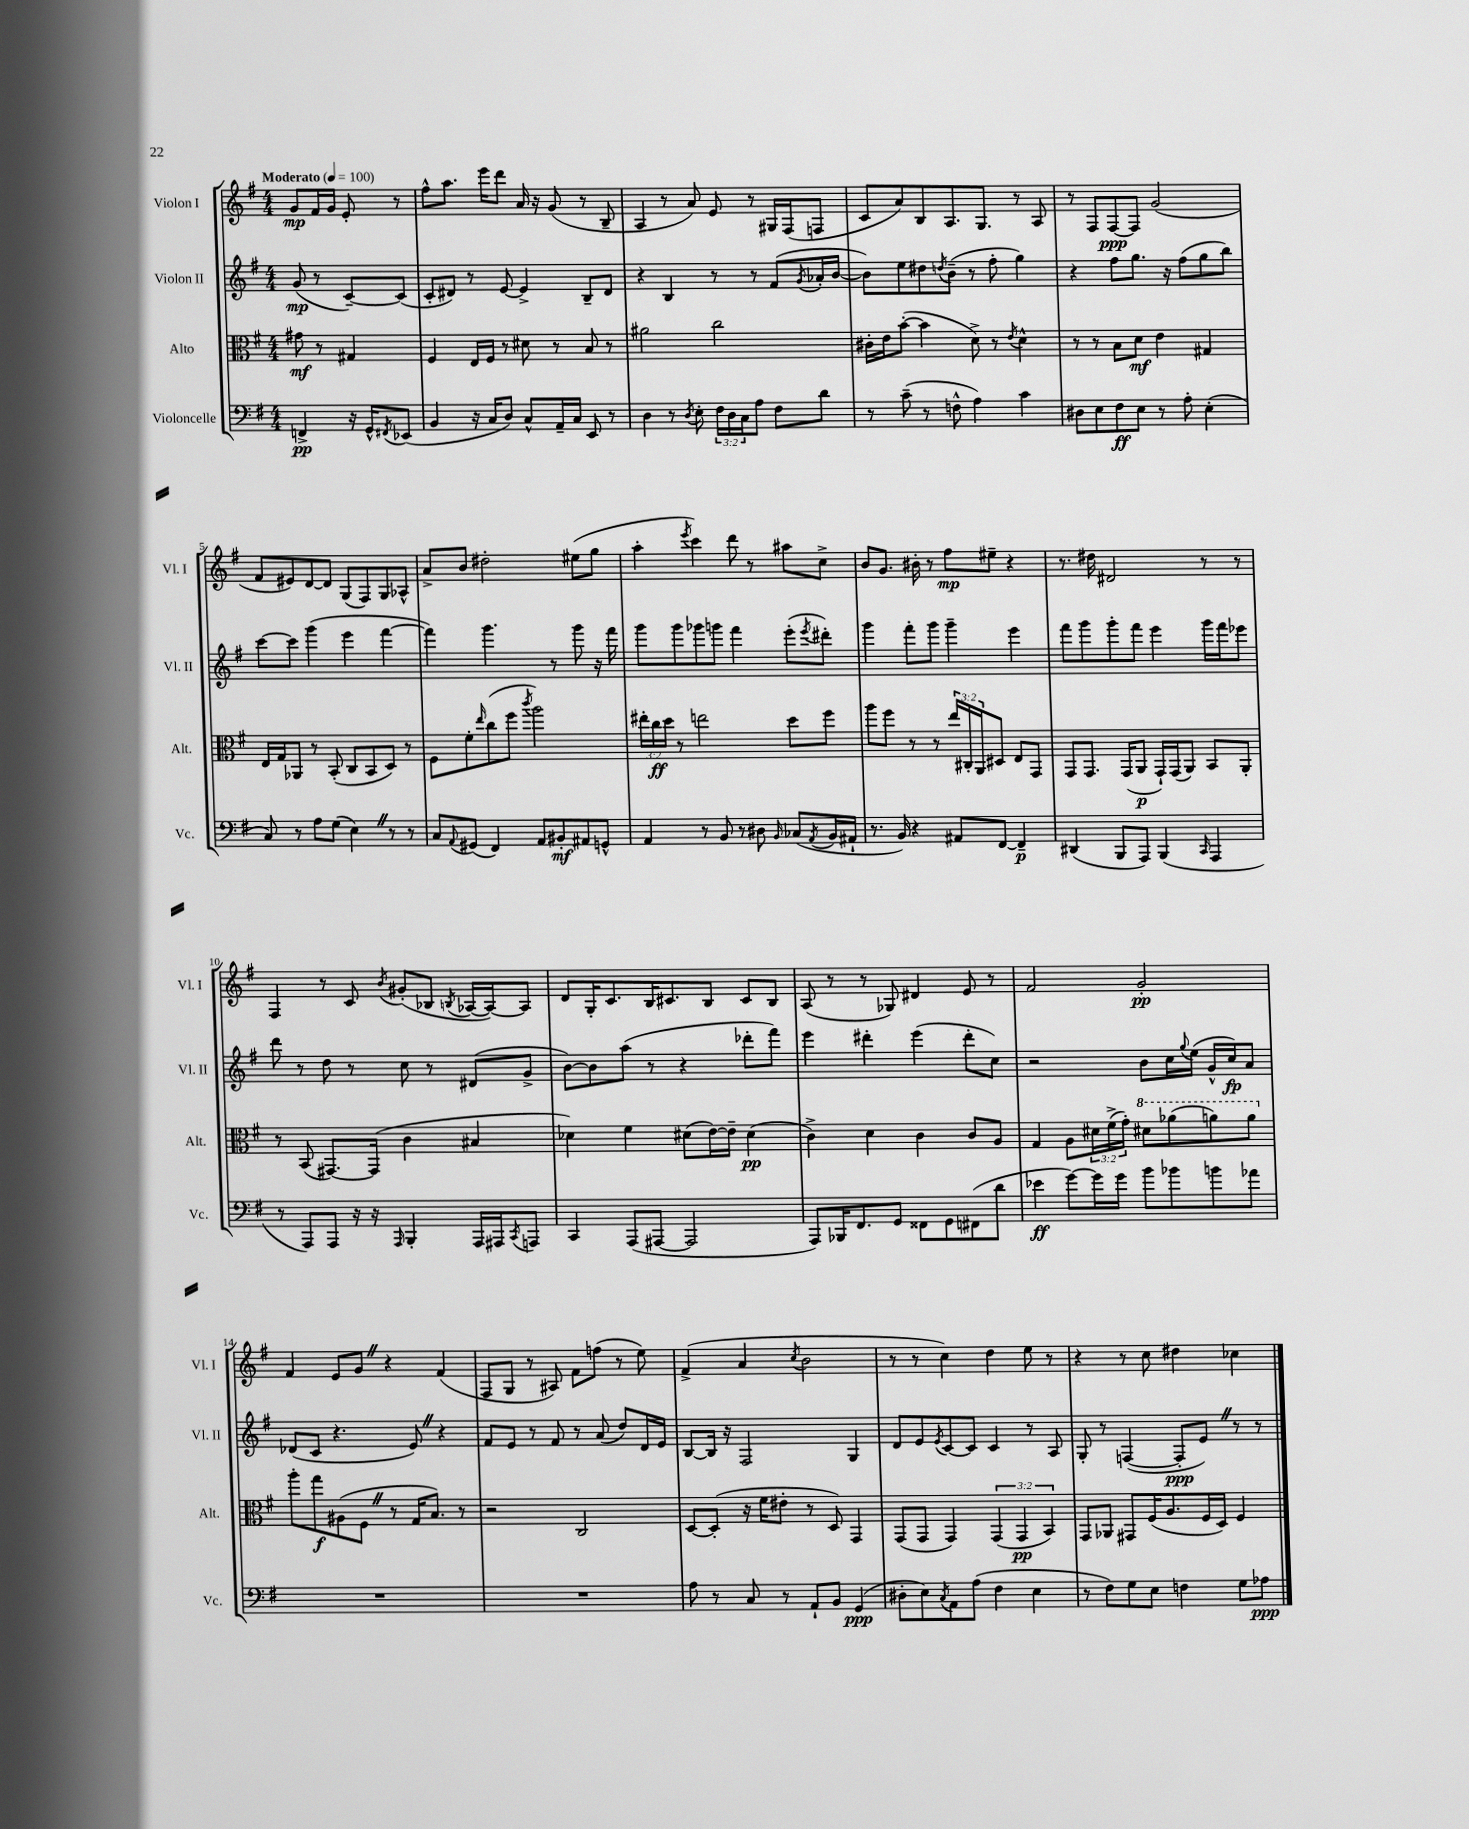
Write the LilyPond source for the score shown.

<<
\new StaffGroup <<
\new Staff = "s0" \with { instrumentName = "Violon I" shortInstrumentName = "Vl. I" } {
    \clef treble \key g \major \numericTimeSignature \time 4/4 \partial 2 \tempo "Moderato" 4 = 100
    g'8\mp fis'16 g'16 e'8-. r8 |
    fis''8-^ a''8. e'''16 d'''8 a'16 r16 g'8( r8 b8-- |
    a4 r8 a'8) e'8 r8 gis16 fis16( f8 |
    c'8 a'8) b8 a8. g8. r8 a8 |
    r8 fis8 fis8~\ppp fis8 g'2( |
    fis'8 eis'8) d'8~ d'8 g8( fis8) g8 aes8-^ |
    a'8-> b'8 dis''2-. eis''8( g''8 |
    a''4-. \acciaccatura { e'''8 } c'''4) d'''8 r8 ais''8 c''8-> |
    b'8 g'8. bis'16-. r8 fis''8\mp eis''8-- r4 |
    r8. dis''16 dis'2 r8 r8 |
    fis4 r8 c'8 \acciaccatura { b'8 } gis'8-.( bes8 \acciaccatura { b8 } aes16~ aes16~) aes8 |
    d'8 g16-. c'8. b16 cis'8. b8 cis'8 b8 |
    a8( r8 r8 ges8) dis'4 e'8 r8 |
    fis'2 g'2-.\pp |
    fis'4 e'8 g'8 \once \override BreathingSign.text = \markup { \musicglyph "scripts.caesura.straight" } \breathe r4 fis'4( |
    fis8 g8 r8 ais8) fis'8 f''8( r8 e''8) |
    fis'4->( a'4 \acciaccatura { c''8 } b'2 |
    r8 r8 c''4) d''4 e''8 r8 |
    r4 r8 c''8 dis''4 ces''4 \bar "|." |
}
\new Staff = "s1" \with { instrumentName = "Violon II" shortInstrumentName = "Vl. II" } {
    \clef treble \key g \major \numericTimeSignature \time 4/4 \partial 2
    g'8\mp( r8 c'8~--) c'8( |
    c'8-. dis'8) r8 e'8~ e'4-> b8-- dis'8 |
    r4 b4 r8 r8 fis'8( \acciaccatura { g'8 } aes'16-. b'16~ |
    b'8) e''8 dis''8 \acciaccatura { d''8 } b'8--( r8 fis''8-. g''4) |
    r4 fis''8 g''8. r16 fis''8( g''8 b''8) |
    c'''8~ c'''8 g'''4( e'''4 fis'''4~ |
    fis'''4) g'''4. r8 g'''8 r16 fis'''16 |
    g'''8 g'''8 ges'''8 g'''8 fis'''4 e'''8-.( \acciaccatura { e'''8 } dis'''8-.) |
    g'''4 fis'''8-. g'''8 g'''4-- e'''4 |
    fis'''8 g'''8 g'''8-. fis'''8 e'''4 g'''16 fis'''16 ees'''8 |
    d'''8 r8 d''8 r8 c''8 r8 dis'8( g'8-> |
    b'8~) b'8 a''8( r8 r4 des'''8-. fis'''8) |
    e'''4 dis'''4-. e'''4( dis'''8-. c''8) |
    r2 b'8 c''16 \appoggiatura { g''8 } e''16( g'16-^ c''16\fp) a'8 |
    des'8( c'8 r4. e'8) \once \override BreathingSign.text = \markup { \musicglyph "scripts.caesura.straight" } \breathe r4 |
    fis'8 e'8 r8 fis'8 r8 a'8( d''8) d'16 e'16 |
    b8~ b16 r16 fis2 g4 |
    d'8 e'8 \acciaccatura { e'8 } c'8~ c'8 c'4 r8 a8 |
    g8-. r8 f4~( f8-.\ppp e'8) \once \override BreathingSign.text = \markup { \musicglyph "scripts.caesura.straight" } \breathe r8 r8 \bar "|." |
}
\new Staff = "s2" \with { instrumentName = "Alto" shortInstrumentName = "Alt." } {
    \clef alto \key g \major \numericTimeSignature \time 4/4 \override Staff.TupletNumber.text = #tuplet-number::calc-fraction-text \partial 2
    gis'8\mf r8 gis4 |
    fis4 e16 fis16 r8 dis'8 r8 b8 r8 |
    ais'2 c''2 |
    cis'16-. e'16 b'8~-.( b'4 d'8->) r8 \acciaccatura { e'8 } d'4-^ |
    r8 r8 b8 d'8\mf e'4 gis4 |
    e16 g16 aes,8 r8 b,8-.( c8 b,8 d8) r8 |
    fis8 fis'8-. \grace { e''16 } c''8( fis''8 \acciaccatura { c'''8 } a''2) |
    \tuplet 3/2 { eis''16-. c''16\ff d''16 } r8 e''2 d''8 fis''8 |
    a''8 fis''8 r8 r8 \tuplet 3/2 { e''16 cis16-. a,16 } dis8 e8 g,8 |
    g,8 g,8. g,16( a,8\p g,16-!) g,16( a,8) b,8 a,8-. |
    r8 b,8( gis,8.~) gis,16( c'4 bis4 |
    des'4) fis'4 dis'8( e'16~) e'16-- dis'4\pp( |
    c'4->) d'4 c'4 c'8 a8 |
    g4 a8 \tuplet 3/2 { dis'16 fis'16->( g'16-.) } \ottava #1 dis''8 aes''8( a''8) a''8 \ottava #0 |
    a''8-. g''8\f ais8( fis8 \once \override BreathingSign.text = \markup { \musicglyph "scripts.caesura.straight" } \breathe r8 g16 b8.) r8 |
    r2 c2 |
    d8~ d8-.( r16 fis'16 eis'8-. r8 d8) g,4 |
    g,8( g,8 g,4) \tuplet 3/2 { g,4( g,4\pp b,4) } |
    g,8 aes,8 gis,8 fis16( a8. fis16 d16) fis4 \bar "|." |
}
\new Staff = "s3" \with { instrumentName = "Violoncelle" shortInstrumentName = "Vc." } {
    \clef bass \key g \major \numericTimeSignature \time 4/4 \override Staff.TupletNumber.text = #tuplet-number::calc-fraction-text \partial 2
    f,4->\pp r16 g,16-^ \acciaccatura { fis,8 } ees,8( |
    b,4 r16 c16 d8) c8-^ a,16-- c16 e,8 r8 |
    d4 r8 \acciaccatura { d8 } e8-. \tuplet 3/2 { fis16 d16 c16 } a8 fis8 d'8 |
    r8 c'8--( r8 f8-^ a4) c'4 |
    dis8 e8 fis8\ff e8 r8 a8-. e4-.( |
    c8) r8 a8 g8( e4) \once \override BreathingSign.text = \markup { \musicglyph "scripts.caesura.straight" } \breathe r8 r8 |
    c8 \appoggiatura { a,8 } gis,8( fis,4) a,8 bis,8-.\mf ais,8 g,8-^ |
    a,4 r8 b,8 r8 dis8 \grace { b,16 } ces8( \acciaccatura { a,8 } b,16 ais,16-! |
    r8. b,16) r4 ais,8 fis,8~ fis,4--\p |
    dis,4( b,,8 a,,8) b,,4( \grace { c,16 } a,,4 |
    r8 a,,8) a,,8 r16 r16 \grace { a,,16 } b,,4-. a,,16 ais,,16 \acciaccatura { c,8 } a,,8 |
    c,4 a,,8( ais,,8~ ais,,2 |
    a,,8) bes,,16 fis,8. g,8 fisis,8 g,8 fis,8( d'8 |
    ees'4\ff g'8~) g'16 g'16 b'8 bes'8 b'8 aes'8 |
    R1 |
    R1 |
    a8 r8 c8 r8 a,8-! b,8 g,4\ppp( |
    dis8-. e8) \acciaccatura { c8 } a,8 a8( fis4 e4 |
    r8 fis8) g8 e8 f4 g8 aes8\ppp \bar "|." |
}
>>
>>
